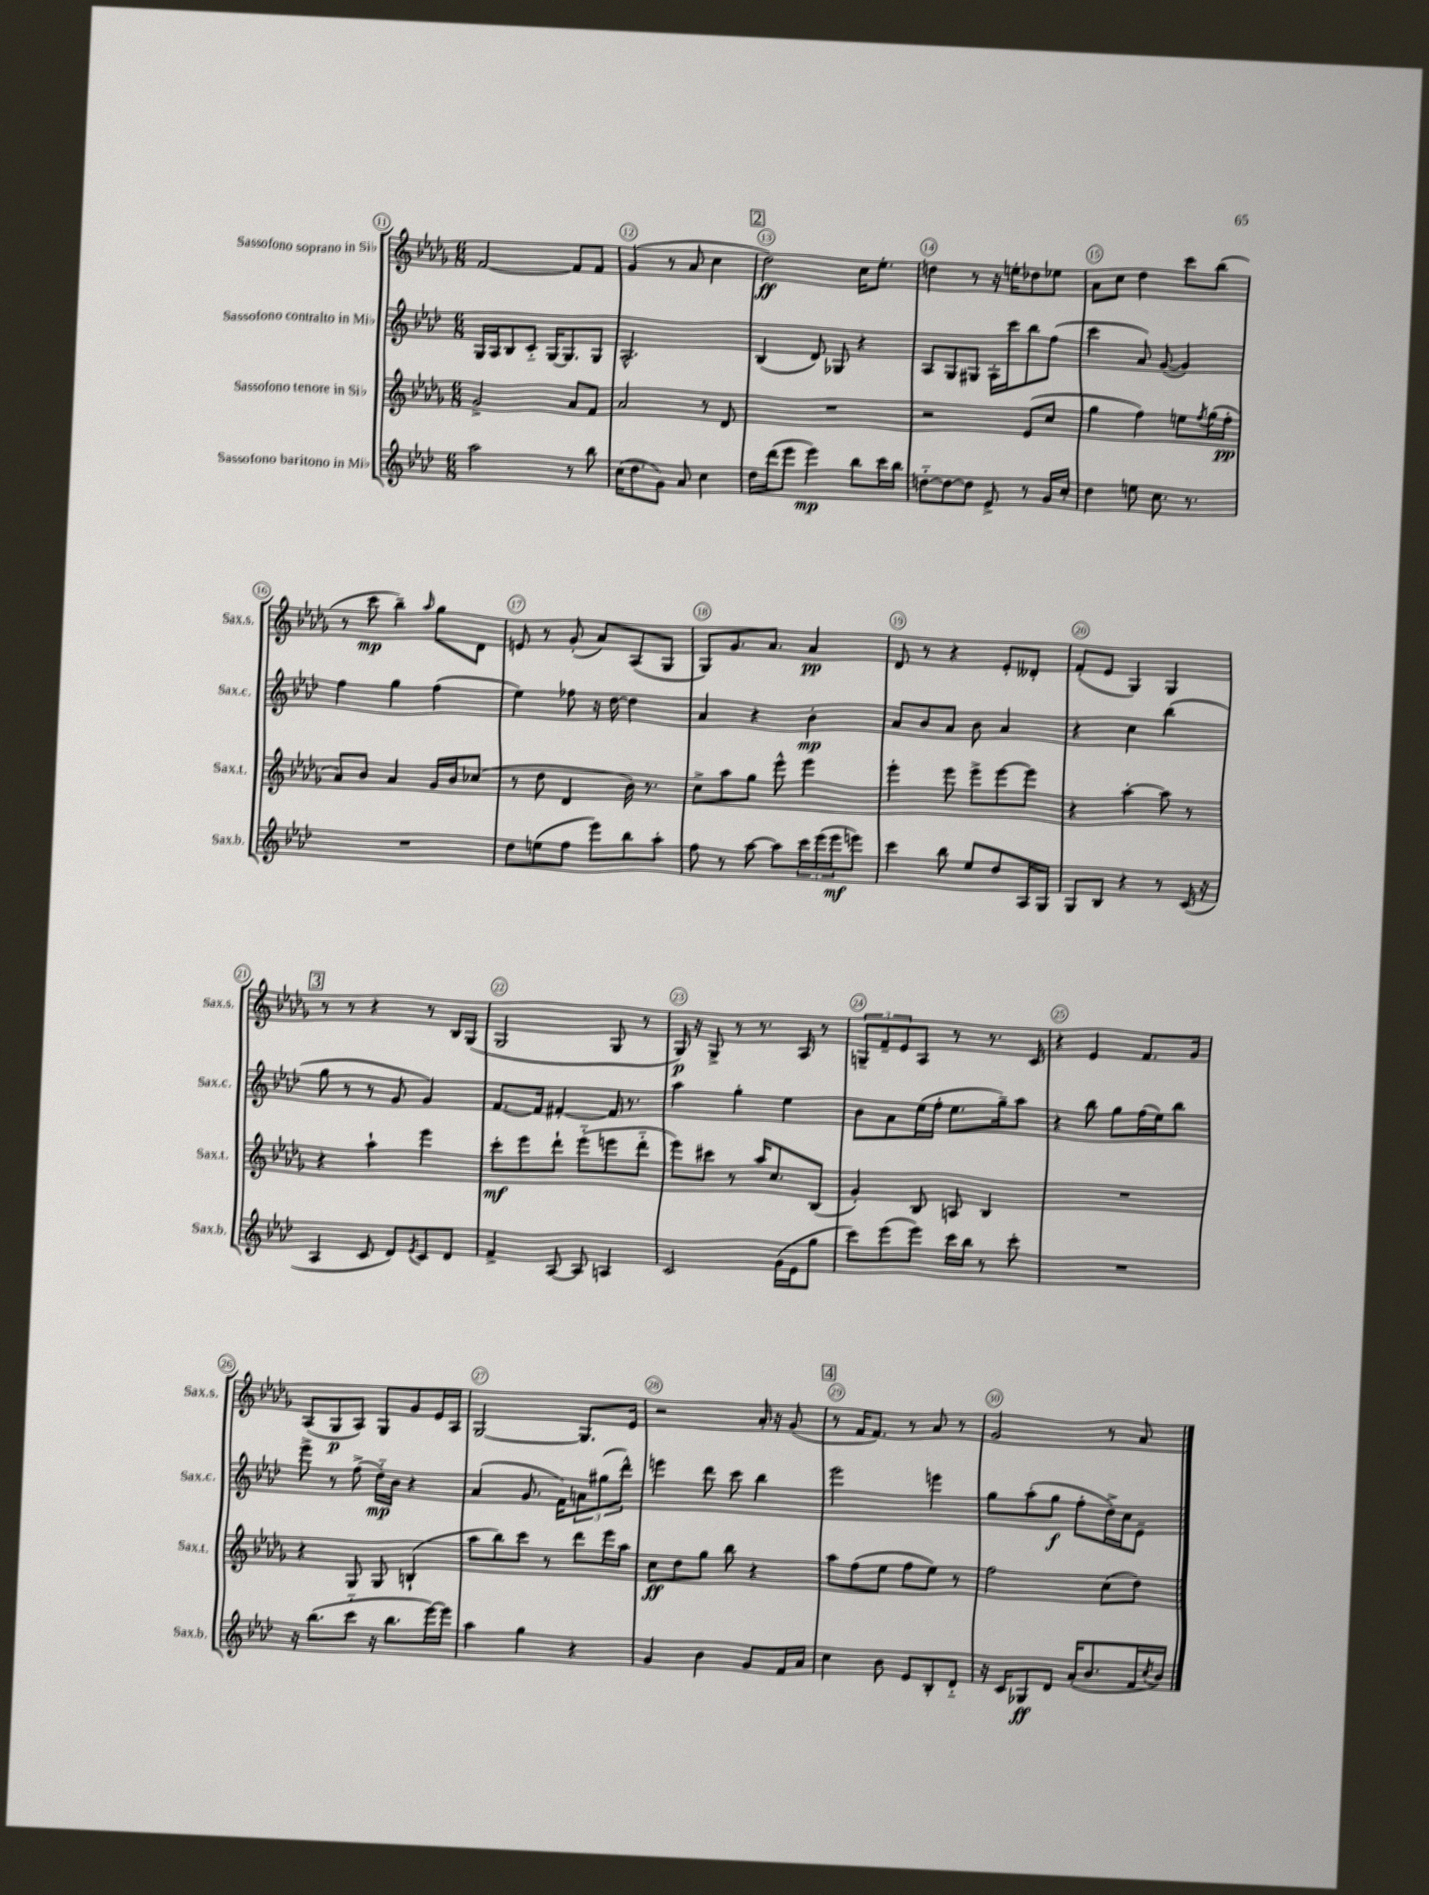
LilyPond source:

<<
\new StaffGroup <<
\new Staff = "s0" \with { instrumentName = "Sassofono soprano in Sib" shortInstrumentName = "Sax.s." } {
    \clef treble \key des \major \numericTimeSignature \time 6/8
    f'2~ f'8 f'8 |
    ges'4( r8 aes'8 c''4 |
    \mark \markup { \box "2" } des''2\ff) c''16 ees''8.-. |
    d''4 r8 r16 e''16-. des''8 ees''8 |
    aes'8 c''8 des''4 c'''8 bes''8( |
    r8 c'''8\mp bes''4--) \grace { aes''16 } ges''8 des'8 |
    e'8 r8 ges'8-.( aes'8) aes8( ges8 |
    ges8) ges'8. aes'8. aes'4\pp |
    des'8 r8 r4 ees'8-. deses'8-. |
    f'8-.( ees'8 ges4) ges4 |
    \mark \markup { \box "3" } r8 r8 r4 r8 bes16 ges16( |
    ges2 ges8 r8 |
    ges16\p) r16 ges8-> r8 r8. aes16 r8 |
    \tuplet 3/2 { g8-- f'8-- ees'8 } aes8 r8 r8. c'16 |
    r4 ees'4 f'8. ges'16 |
    aes8( ges8\p aes8) ges8 ges'8 ees'16 aes16 |
    ges2~ ges8. ees'16 |
    r2 aes'16-. r16 ges'8( |
    \mark \markup { \box "4" } r8 f'16 f'8.) r8 aes'8 r8 |
    ges'2 r8 aes'8 \bar "|." |
}
\new Staff = "s1" \with { instrumentName = "Sassofono contralto in Mib" shortInstrumentName = "Sax.c." } {
    \clef treble \key aes \major \numericTimeSignature \time 6/8
    g16 aes16 bes8 c'8-_ g16~ g8. g8 |
    aes2.-^ |
    \mark \markup { \box "2" } bes4( des'8) ges8 r4 |
    aes8 g8 gis8 aes16-. c'''16 bes''8 f''8( |
    c'''4 aes'8) g'8~( g'4) |
    f''4 g''4 f''4( |
    ees''4) fes''8 r16 des''16~ des''4 |
    aes'4 r4 bes'4-.\mp |
    aes'8 bes'8 aes'8 bes'8 aes'4 |
    r4 c''4 bes''4( |
    \mark \markup { \box "3" } g''8 r8 r8 g'8 g'4) |
    f'8.~ f'16 fis'4~-. fis'16 r8. |
    aes''4 g''4-. ees''4 |
    bes'8 aes'8 ees''16( f''16-. ees''8. g''16--) aes''8 |
    r4 bes''8 g''8 f''16( ees''16) bes''8 |
    ees'''8-> r8 f''8->( des''16-_\mp) bes'16 r4 |
    aes'4( g'8. f'16) \tuplet 3/2 { a'8 gis''8( des'''8-^) } |
    e'''4 des'''8 c'''8 bes''4 |
    \mark \markup { \box "4" } ees'''2 e'''4 |
    g''8 aes''8-.( g''8\f f''8-. des''16->) c''16 ees'8-- \bar "|." |
}
\new Staff = "s2" \with { instrumentName = "Sassofono tenore in Sib" shortInstrumentName = "Sax.t." } {
    \clef treble \key des \major \numericTimeSignature \time 6/8
    ges'2-> aes'8 f'8 |
    aes'2 r8 des'8 |
    \mark \markup { \box "2" } R2. |
    r2 ees'8( c''8 |
    ges''4 f''4) e''8 \acciaccatura { f''8 } ges''16( f''16-.\pp |
    aes'8) bes'8 aes'4 ges'16 bes'16 ces''8( |
    r8 des''8 des'4 bes'16) r8. |
    c''8-> aes''8 ges''8 ees'''8-^ ees'''4 |
    ees'''4-. ees'''8 ees'''8-> ees'''8~ ees'''8 |
    r4 aes''4~-. aes''8 r8 |
    \mark \markup { \box "3" } r4 aes''4-! ees'''4 |
    c'''8-.\mf ees'''8 des'''8-! ees'''8-_( e'''8 des'''8-_ |
    ees'''8) cis'''8 r8 aes''16 c''8. bes8( |
    ges'4-.) bes8 a8 bes4 |
    R2. |
    r4 ges8 ges8 b4-!( |
    aes''8 bes''8) c'''8 r8 des'''8 ees'''16 aes''16 |
    c''8\ff des''8 ges''8 bes''8 r4 |
    \mark \markup { \box "4" } aes''8 f''8( ees''8 f''8 ees''8) r8 |
    f''2 c''8( des''8) \bar "|." |
}
\new Staff = "s3" \with { instrumentName = "Sassofono baritono in Mib" shortInstrumentName = "Sax.b." } {
    \clef treble \key aes \major \numericTimeSignature \time 6/8
    aes''2 r8 bes''8 |
    c''16( des''8. g'8) aes'8 c''4 |
    \mark \markup { \box "2" } des''16 des'''16( ees'''8 ees'''4\mp) bes''8 c'''16 bes''16 |
    d''8~-_ d''8~ d''8 ees'8-> r8 g'16 c''16-. |
    des''4 e''8 c''8. r8. |
    R2. |
    des''8 e''8( f''8 ees'''8) bes''8 aes''8-. |
    f''8 r8 aes''8~ aes''8 \tuplet 3/2 { c'''16 ees'''16( ees'''16\mf } e'''8) |
    c'''4 bes''8 ees''8 des''8 aes16 g16 |
    g8 bes8 r4 r8 c'16( r16 |
    \mark \markup { \box "3" } aes4 c'8 des'8) \acciaccatura { ees'8 } c'8 des'8 |
    f'4-> aes8~ aes8 a4 |
    c'2 g'16( ees'16 g''8 |
    c'''8) ees'''8( ees'''8) c'''16 bes''16 r8 c'''8-. |
    R2. |
    r16 bes''8.( c'''8-_ r16 bes''8. ees'''16~) ees'''16 |
    aes''4 g''4 r4 |
    g'4 bes'4 g'8 f'16 aes'16 |
    \mark \markup { \box "4" } c''4 bes'8 ees'8 bes8-. des'8-_ |
    r16 c'16 ges8\ff des'8 aes'16-.( bes'8. f'16 \acciaccatura { c''8 } bes'16) \bar "|." |
}
>>
>>
\layout { \context { \Score currentBarNumber = #11 \override BarNumber.break-visibility = ##(#f #t #t) barNumberVisibility = #all-bar-numbers-visible \override BarNumber.stencil = #(make-stencil-circler 0.1 0.3 ly:text-interface::print) } }
